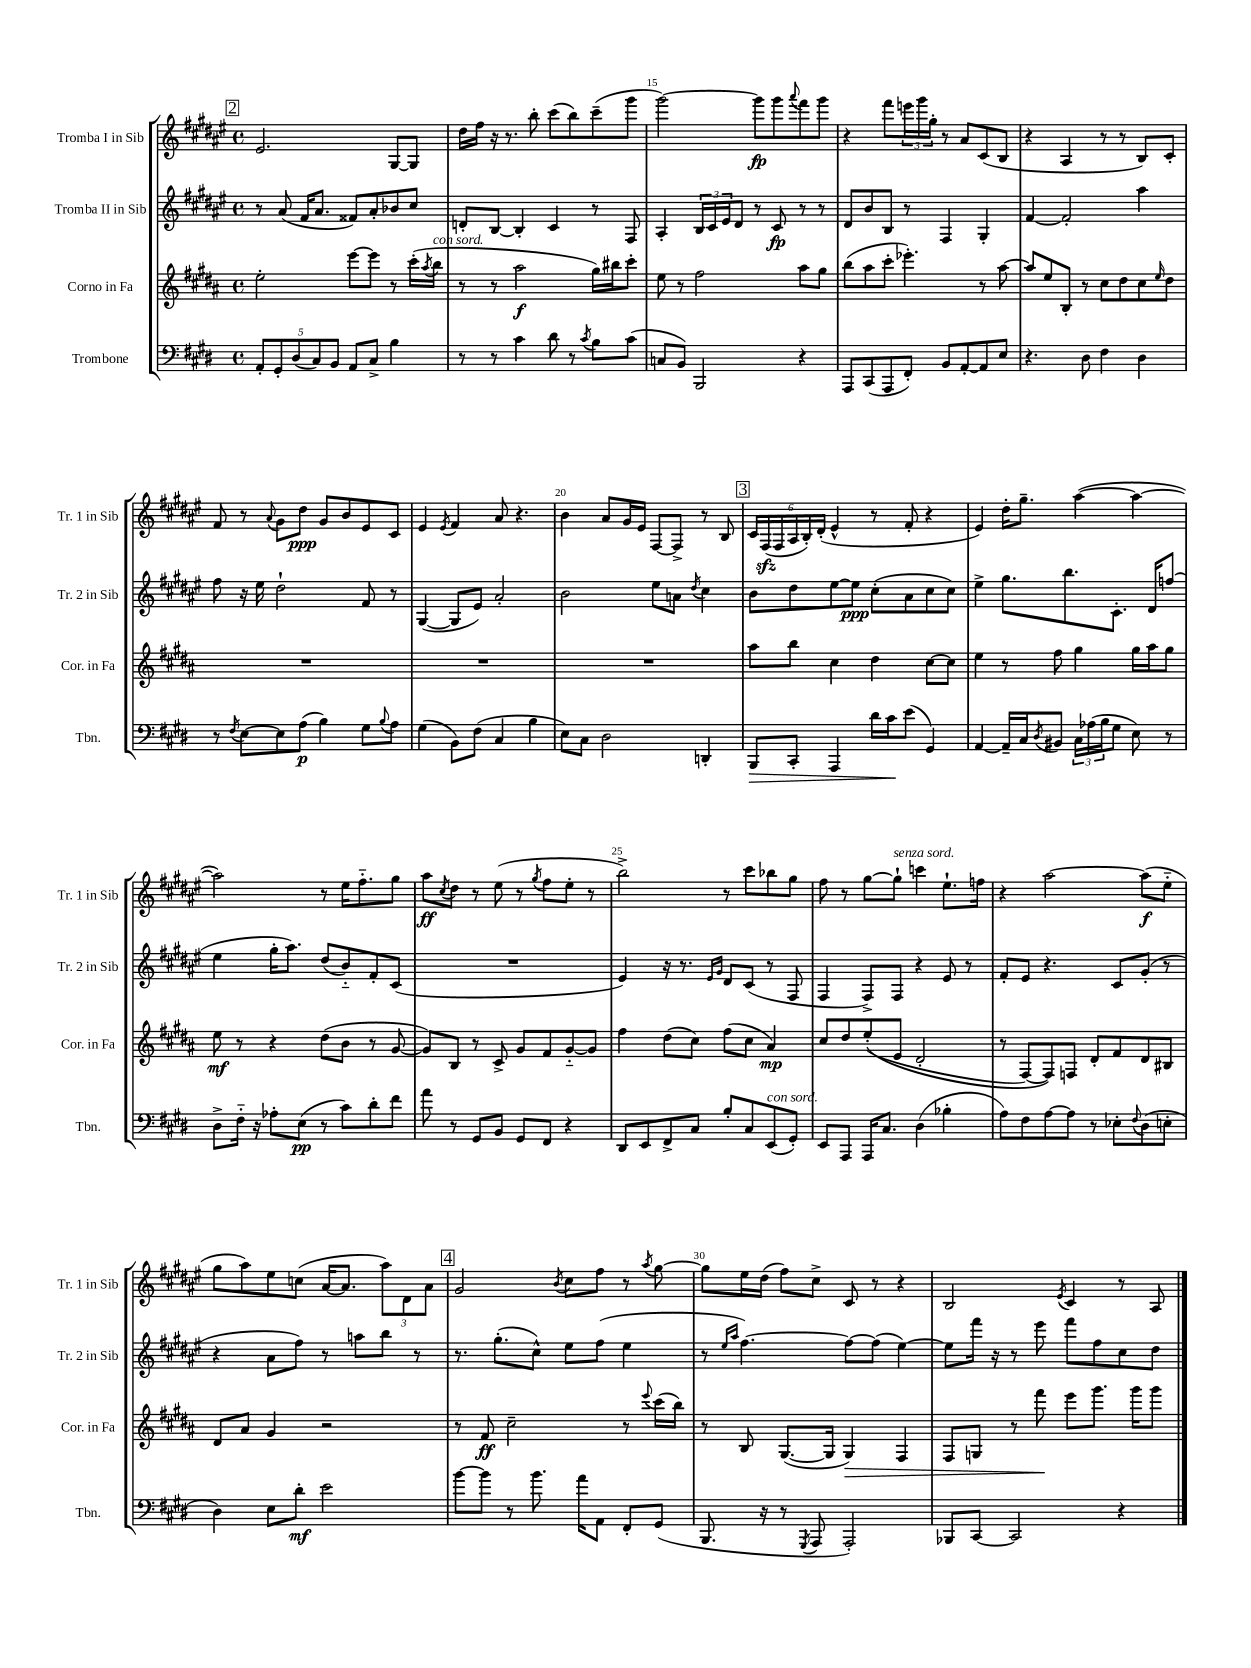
<<
\new StaffGroup <<
\new Staff = "s0" \with { instrumentName = "Tromba I in Sib" shortInstrumentName = "Tr. 1 in Sib" } {
    \clef treble \key fis \major \defaultTimeSignature \time 4/4
    \mark \markup { \box "2" } eis'2. gis8~ gis8 |
    dis''16 fis''16 r16 r8. b''8-. cis'''8( b''8) cis'''8--( gis'''8 |
    gis'''2~) gis'''8\fp gis'''8 \appoggiatura { ais'''8 } fis'''8 gis'''8 |
    r4 fis'''8 \tuplet 3/2 { e'''16 gis'''16 gis''16-. } r8 ais'8 cis'8( b8 |
    r4 ais4 r8 r8 b8) cis'8-. |
    fis'8 r8 \appoggiatura { ais'8 } gis'8 dis''8\ppp gis'8 b'8 eis'8 cis'8 |
    eis'4 \acciaccatura { eis'8 } fis'4 ais'8 r4. |
    b'4 ais'8 gis'16 eis'16 fis8~ fis8-> r8 b8 |
    \mark \markup { \box "3" } \tuplet 6/4 { cis'16 fis16\sfz( fis16 ais16 b16-.) dis'16-.( } eis'4-^ r8 fis'8-. r4 |
    eis'4) dis''16-. gis''8.-- ais''4~( ais''4~ |
    ais''2) r8 eis''16 fis''8.-_ gis''8 |
    ais''8\ff \acciaccatura { cis''8 } dis''8 r8 eis''8( r8 \acciaccatura { gis''8 } fis''8 eis''8-. r8 |
    b''2->) r8 cis'''8 bes''8 gis''8 |
    fis''8 r8 gis''8~ gis''8-!^\markup { \italic "senza sord." } c'''4 eis''8.-! f''16 |
    r4 ais''2~ ais''8\f( eis''8-_ |
    gis''8 ais''8) eis''8 c''8( ais'16~ ais'8. \tuplet 3/2 { ais''8) dis'8 ais'8 } |
    \mark \markup { \box "4" } gis'2 \acciaccatura { b'8 } cis''8 fis''8 r8 \acciaccatura { ais''8 } gis''8~ |
    gis''8 eis''16 dis''16( fis''8) cis''8-> cis'8 r8 r4 |
    b2 \acciaccatura { eis'8 } cis'4 r8 ais8 \bar "|." |
}
\new Staff = "s1" \with { instrumentName = "Tromba II in Sib" shortInstrumentName = "Tr. 2 in Sib" } {
    \clef treble \key fis \major \defaultTimeSignature \time 4/4
    \mark \markup { \box "2" } r8 ais'8( fis'16 ais'8. fisis'8) ais'8-. bes'8 cis''8 |
    d'8-. b8~ b4-. cis'4 r8 fis8 |
    ais4-. \tuplet 3/2 { b16 cis'16 eis'16 } dis'8 r8 cis'8\fp r8 r8 |
    dis'8 b'8 b8 r8 fis4 gis4-. |
    fis'4~ fis'2-. ais''4 |
    fis''8 r16 eis''16 dis''2-! fis'8 r8 |
    gis4~( gis8 eis'8) ais'2-. |
    b'2 eis''8 a'8 \acciaccatura { dis''8 } cis''4 |
    \mark \markup { \box "3" } b'8 dis''8 eis''8~ eis''8\ppp cis''8-.( ais'8 cis''8 cis''8) |
    eis''4-> gis''8. b''8. cis'8.-. dis'16 f''8( |
    eis''4 gis''16-. ais''8.) dis''8( b'8-_) fis'8-. cis'8( |
    R1 |
    eis'4) r16 r8. \grace { eis'16 gis'16 } dis'8 cis'8( r8 fis8 |
    fis4 fis8->) fis8 r4 eis'8 r8 |
    fis'8-. eis'8 r4. cis'8 gis'8-.( r8 |
    r4 ais'8 fis''8) r8 a''8 b''8 r8 |
    \mark \markup { \box "4" } r8. gis''8.-.( cis''8-^) eis''8 fis''8( eis''4 |
    r8 \grace { eis''16 ais''16 } fis''4.~) fis''8~ fis''8( eis''4~) |
    eis''8 fis'''16 r16 r8 eis'''8 fis'''8 fis''8 cis''8 dis''8 \bar "|." |
}
\new Staff = "s2" \with { instrumentName = "Corno in Fa" shortInstrumentName = "Cor. in Fa" } {
    \clef treble \key b \major \defaultTimeSignature \time 4/4
    \mark \markup { \box "2" } e''2-. e'''8~ e'''8 r8 cis'''16-.( \acciaccatura { ais''8 } b''16^\markup { \italic "con sord." } |
    r8 r8 ais''2\f gis''16) bis''16 cis'''8-. |
    e''8 r8 fis''2 ais''8 gis''8 |
    b''8( ais''8 cis'''8-. ees'''4.-.) r8 ais''8~ |
    ais''8 e''8 b8-. r8 cis''8 dis''8 cis''8 \grace { e''16 } dis''8 |
    R1 |
    R1 |
    R1 |
    \mark \markup { \box "3" } ais''8 b''8 cis''4 dis''4 cis''8~ cis''8 |
    e''4 r8 fis''8 gis''4 gis''16 ais''16 gis''8 |
    e''8\mf r8 r4 dis''8( b'8 r8 gis'8~ |
    gis'8) b8 r8 cis'8-> gis'8 fis'8 gis'8~-_ gis'8 |
    fis''4 dis''8( cis''8) fis''8( cis''8 ais'4\mp) |
    cis''8 dis''8 e''8-.(\( e'8 dis'2-. |
    r8 fis8~) fis8\) f8 dis'8-. fis'8 dis'8 bis8 |
    dis'8 ais'8 gis'4 r2 |
    \mark \markup { \box "4" } r8 fis'8\ff cis''2-- r8 \appoggiatura { e'''8 } cis'''16( b''16) |
    r8 b8 gis8.~( gis16 gis4\>) fis4 |
    fis8 g8 r8 fis'''8\! e'''8 gis'''8. gis'''16 gis'''8 \bar "|." |
}
\new Staff = "s3" \with { instrumentName = "Trombone" shortInstrumentName = "Tbn." } {
    \clef bass \key e \major \defaultTimeSignature \time 4/4
    \mark \markup { \box "2" } \tuplet 5/4 { a,8-. gis,8-. dis8( cis8) b,8 } a,8 cis8-> b4 |
    r8 r8 cis'4 dis'8 r8 \acciaccatura { cis'8 } b8 cis'8( |
    c8 b,8) b,,2 r4 |
    a,,8 cis,8( a,,8 fis,8-.) b,8 a,8~-. a,8 e8 |
    r4. dis8 fis4 dis4 |
    r8 \acciaccatura { fis8 } e8~ e8 a8\p( b4) gis8 \appoggiatura { b8 } a8 |
    gis4( b,8) fis8( cis4 b4 |
    e8) cis8 dis2 d,4-. |
    \mark \markup { \box "3" } b,,8\> cis,8-. a,,4 dis'16 cis'16\! e'8( gis,4) |
    a,4~ a,16-- cis16 \acciaccatura { dis8 } bis,8 \tuplet 3/2 { cis16 aes16( b16 } gis8 e8) r8 |
    dis8-> fis16-_ r16 aes8-. e8\pp( r8 cis'8) dis'8-. fis'8 |
    a'8 r8 gis,8 b,8 gis,8 fis,8 r4 |
    dis,8 e,8 fis,8-> cis8 b8-. cis8 e,8^\markup { \italic "con sord." }( gis,8-.) |
    e,8 a,,8 a,,16 cis8. dis4( bes4-. |
    a8) fis8 a8~ a8 r8 ees8-. \appoggiatura { fis8 } dis8( e8-. |
    dis4) e8 dis'8-.\mf e'2 |
    \mark \markup { \box "4" } b'8~ b'8 r8 b'8. a'16 a,8 fis,8-. gis,8( |
    b,,8. r16 r8 \acciaccatura { gis,,8 } a,,8 a,,2-.) |
    bes,,8 cis,8~ cis,2 r4 \bar "|." |
}
>>
>>
\layout { \context { \Score currentBarNumber = #13 \override BarNumber.break-visibility = ##(#f #t #t) barNumberVisibility = #(every-nth-bar-number-visible 5) } }
